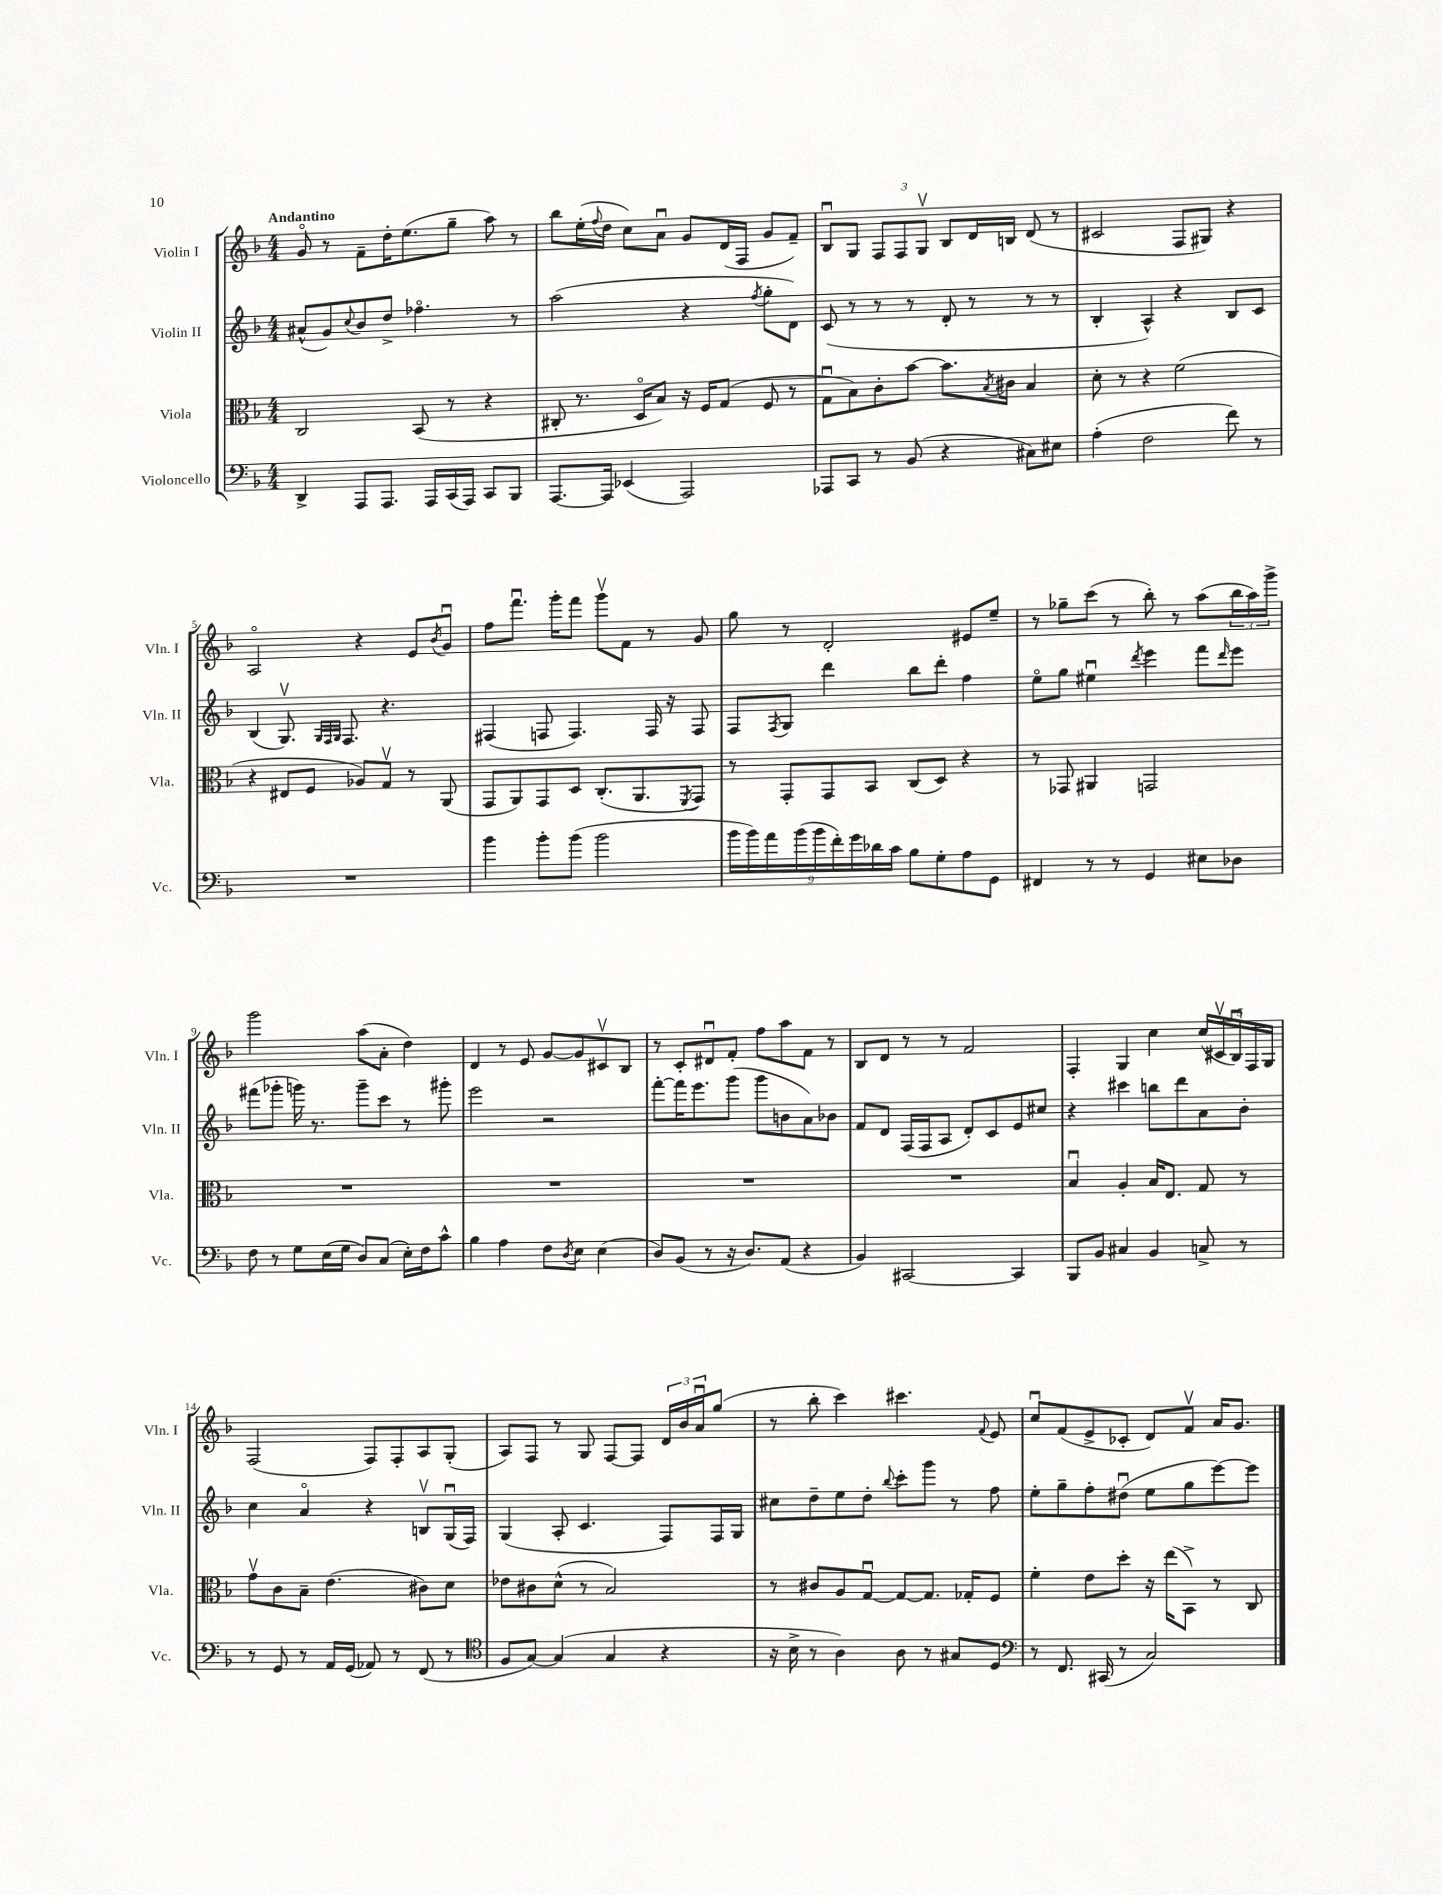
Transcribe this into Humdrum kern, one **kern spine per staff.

**kern	**kern	**kern	**kern
*part4	*part3	*part2	*part1
*staff4	*staff3	*staff2	*staff1
*I"Violoncello	*I"Viola	*I"Violin II	*I"Violin I
*I'Vc.	*I'Vla.	*I'Vln. II	*I'Vln. I
*clefF4	*clefC3	*clefG2	*clefG2
*k[b-]	*k[b-]	*k[b-]	*k[b-]
*M4/4	*M4/4	*M4/4	*M4/4
=1	=1	=1	=1
!	!	!	!LO:TX:a:B:t=Andantino
4DD^/	2C/	(8a#X^^/L	8g/
.	.	8g/)	8r
.	.	8qqcc/	.
8AAA/L	.	8b-/	8f~\L
8.AAA/J	.	8dd^/J	16dd'\K
.	.	.	(8.ee\
.	(8BB-/	4.ff-X\	.
16AAA/LL	.	.	.
(16CC/	8r	.	8gg~\J
16AAA/JJ)	.	.	.
8CC/L	4r	.	8aa\)
8BBB-/J	.	8r	8r
=2	=2	=2	=2
[8.AAA/L	8C#X'/	(2aa\	8bb-\L
.	8.r	.	(16ee'\L
.	.	.	8qqff/
16AAA/Jk]	.	.	16dd\JJ
(4EE-X/	.	.	8cc\L)
.	16D/KL	.	.
.	8B-/J)	.	8au\J
2AAA/)	16r	4r	8g/L
.	16F/KL	.	.
.	(8G/J	.	(16d/L
.	.	.	16F/JJ
.	.	8qff/	.
.	8F/	8gg'\L	8g/L
.	8r	8d\J)	8f~/J)
=3	=3	=3	=3
8AAA-X/L	8Gu\L	(8c/	8B-u/L
8CC/J	8B-\)	8r	8G/J
8r	8c'\	8r	12F/L
.	.	.	12F/
(8BB-/	[8b-\J	8r	.
.	.	.	12Gv/J
4r	8.b-\L]	8d'/	8B-/L
.	.	8r	16d/L
.	8qB-/	.	.
.	16c#X\Jk	.	16Bn/JJ
8C#X\L)	4B-/	8r	(8d/
8E#X\J	.	8r	8r
=4	=4	=4	=4
(4A'\	8d'\	4B-'/	2c#X/
.	8r	.	.
2F\	4r	4A^^/)	.
.	(2f\	4r	8F/L
.	.	.	8G#X/J)
8f\)	.	8B-/L	4r
8r	.	8c/J	.
!!LO:LB:g=z
=5	=5	=5	=5
1r	4r	(4B-/	2A/
.	8E#X/L	8.Gv/)	.
.	8F/J	.	.
.	.	32qqG/LLL	.
.	.	32qqF/	.
.	.	32qqG/JJJ	.
.	.	8.F/	.
.	8A-X/L)	.	4r
.	8Gv/J	4.r	.
.	8r	.	8e/L
.	.	.	8qb-/
.	(8AA/	.	8gu/J
=6	=6	=6	=6
4b-\	8GG/L	(4F#X/	8ff\L
.	8AA/)	.	8.fffu\J
8b-'\L	8GG/	8Fn/	.
.	.	.	16ggg'\KL
(8b-\J	8D/J	4.F/)	8fff\J
2b-\	(8.C'/L	.	8gggv\L
.	.	.	8f\J
.	8.AA/	.	.
.	.	16F/	8r
.	.	16r	.
.	8qFF/	.	.
.	8GG/J)	8F/	8g/
=7	=7	=7	=7
18b-\LL	8r	8F/L	8gg\
18b-\)	.	.	.
18a\	.	.	.
.	.	8qF/	.
.	8GG'/L	8G/J	8r
(18b-\	.	.	.
18b-\	.	.	.
.	8GG/	4ddd\	2d'/
18f'\)	.	.	.
18g\	.	.	.
.	8BB-/J	.	.
18d-X\	.	.	.
18c\JJ	.	.	.
8B-\L	(8C/L	8bb-\L	.
8G'\	8D/J)	8ddd'\J	.
8A\	4r	4ff\	8e#X/L
8GG\J	.	.	8ee~/J
=8	=8	=8	=8
4FF#X/	8r	8ee\L	8r
.	8GG-X/	8gg\J	8gg-X~\L
8r	4AA#X/	4ee#Xu\	(8ccc\J
8r	.	.	8r
.	.	8qddd/	.
4GG/	2GGn/	4eee\	8bb-'\)
.	.	.	8r
8E#X\L	.	8fff\L	(8aa\L
.	.	16qqddd/	.
8D-X\J	.	8eee\J	24bb-\L
.	.	.	24aa\)
.	.	.	24ggg^\JJ
!!LO:LB:g=z
=9	=9	=9	=9
8F\	1r	(8fff#X\L	2ggg\
8r	.	8ggg-X'\J	.
8G\L	.	16gggn\)	.
.	.	8.r	.
(16E\L	.	.	.
16G\JJ	.	.	.
8D/L)	.	8ggg~\L	(8aa\L
(8C/J	.	8ccc\J	8a'\J
16E'\LL)	.	8r	4dd\)
16F\J	.	.	.
8c^^\J	.	8ggg#X'\	.
=10	=10	=10	=10
4B-\	1r	2eee\	4d/
4A\	.	.	8r
.	.	.	8e/
8F\L	.	2r	[8g/L
8qD/	.	.	.
8E\J	.	.	8g/]
(4E\	.	.	8c#Xv/
.	.	.	8B-/J
=11	=11	=11	=11
8D/L)	1r	[8fff'\L	8r
(8BB-/J	.	16fff\K]	8c'/L
.	.	8.eee\	.
8r	.	.	8d#Xu/
16r	.	(8ggg\J	8f'/J
8.D/L)	.	.	.
.	.	8ggg\L	8ff\L
(8AA/J	.	8bn\	8aa\
4r	.	8a\)	8f\J
.	.	8b-X\J	8r
=12	=12	=12	=12
4BB-/)	1r	8f/L	8B-/L
.	.	8d/J	8d/J
[2CC#X/	.	(16F/LL	8r
.	.	16F/J	.
.	.	8A/J	8r
.	.	8d'/L)	2f/
.	.	8c/	.
4CC#/]	.	8e/	.
.	.	8cc#X/J	.
=13	=13	=13	=13
8BBB-/L	4B-u/	4r	4F'/
8BB-/J	.	.	.
4C#X/	4A'/	4ccc#X\	4G/
4BB-/	16B-/KL	8bbn\L	4cc\
.	8.E/J	.	.
.	.	8ddd\	.
8Cn^/	8G/	8a\	(20cc/LL
.	.	.	20c#Xv/
.	.	.	20B-u/)
8r	8r	8b-'\J	.
.	.	.	20F/
.	.	.	20G/JJ
!!LO:LB:g=z
=14	=14	=14	=14
8r	8gv\L	4cc\	(2F/
8GG/	8c\	.	.
8r	8B-~\J	4a/	.
16AA/LL	(4.e\	.	.
(16GG/JJ	.	.	.
8AA-X/)	.	4r	8F/L)
8r	.	.	8F'/
(8FF/	8c#X\L)	8Bnv/L	8A/
8r	8d\J	(16Gu/L	(8G'/J
.	.	16F/JJ)	.
=15	=15	=15	=15
*clefC4	*	*	*
8F/L	8e-X\L	(4G/	8A/L)
[8G/J)	8c#X\	.	8F/J
(4G/]	(8d^^\J	8A'/	8r
.	8r	4.c/	8G/
4G/	2B-/)	.	[8F/L
.	.	.	8F/J]
4r	.	8F/L)	24d/LL
.	.	.	24b-/
.	.	.	24au/J
.	.	16F/L	(8gg/J
.	.	16G/JJ	.
=16	=16	=16	=16
16r	8r	8cc#X\L	8r
16B-^\	.	.	.
8r	8c#X/L	8dd~\	8bb-'\
4A\)	8A/	8ee\	4ccc\)
.	[8Gu/J	8dd'\J	.
.	.	8qqbb-/	.
8A\	8G/L_	8ccc'\L	4.ccc#X\
8r	8.G/J]	8ggg\J	.
8G#X/L	.	8r	.
.	16G-X'/KL	.	.
.	.	.	8qqf/
8D/J	8F/J	8ff\	8e/
=17	=17	=17	=17
*clefF4	*	*	*
8r	4f'\	8ee'\L	8ccu/L
8.FF/	.	8gg~\	(8f/
.	8e\L	8ff'\	8e^/
(16CC#X/	.	.	.
8r	8dd'\J	(8dd#Xu\J	8c-X'/J
2C/)	16r	8ee\L	8d/L)
.	(16ee\KL	.	.
.	8BB-^\J)	8gg\	8fv/J
.	8r	[8eee\)	16a/KL
.	.	.	8.g/J
.	8C/	8eee\J]	.
==	==	==	==
*-	*-	*-	*-
